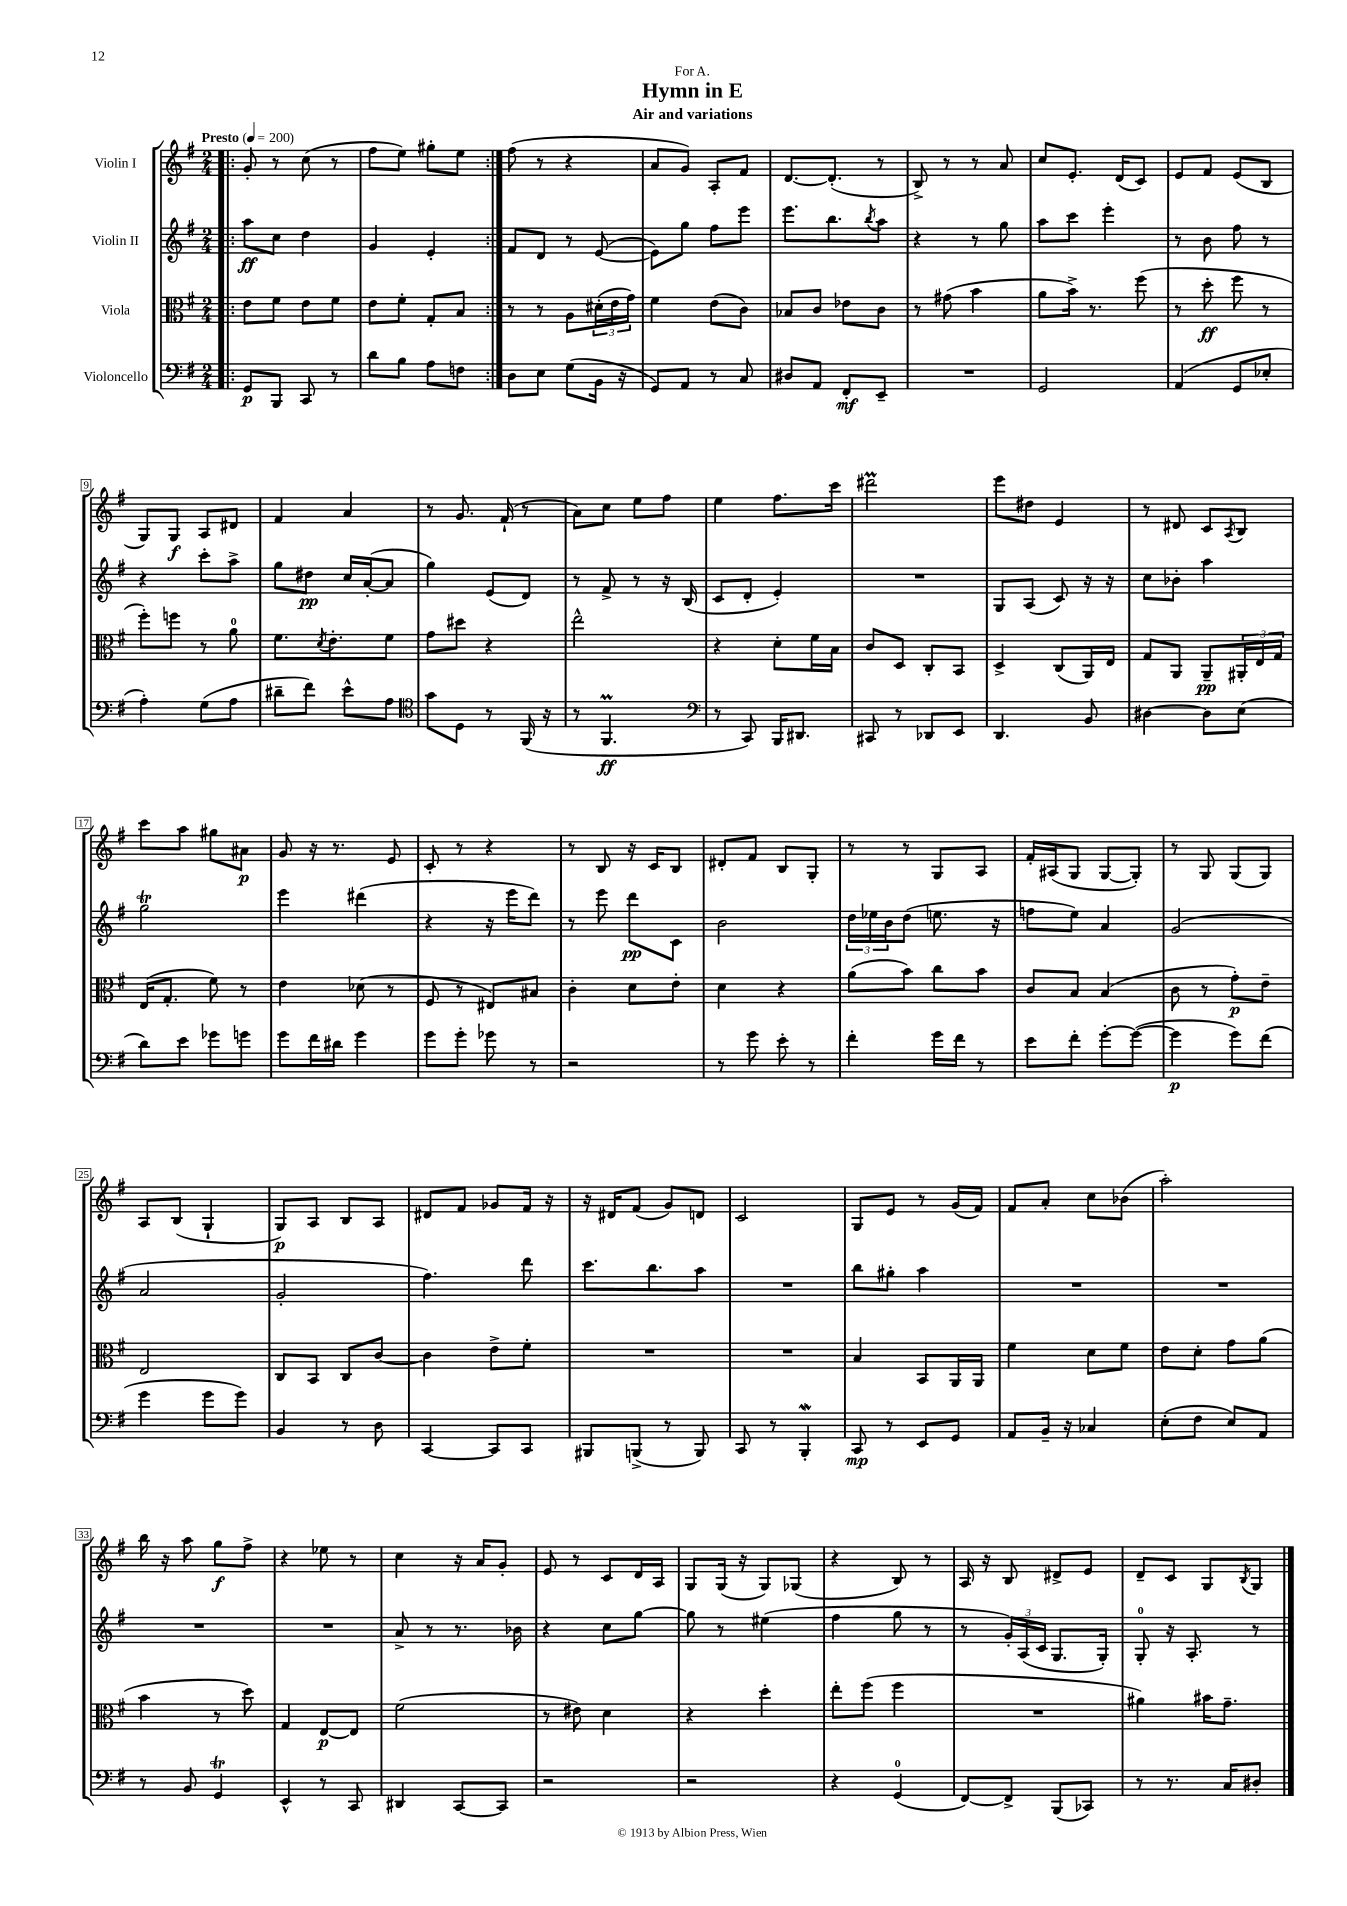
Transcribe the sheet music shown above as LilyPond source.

\header { title = "Hymn in E" subtitle = "Air and variations" dedication = "For A." }
<<
\new StaffGroup <<
\new Staff = "s0" \with { instrumentName = "Violin I" } {
    \clef treble \key g \major \numericTimeSignature \time 2/4 \tempo "Presto" 4 = 200
    \repeat volta 2 { \bar ".|:" g'8-. r8 c''8( r8 |
    fis''8 e''8) gis''8-. e''8 | }
    fis''8( r8 r4 |
    a'8 g'8) a8-. fis'8 |
    d'8.~ d'8.-.( r8 |
    b8->) r8 r8 a'8 |
    c''8 e'8.-. d'16( c'8) |
    e'8 fis'8 e'8( b8 |
    g8) g8\f a8 dis'8 |
    fis'4 a'4 |
    r8 g'8. fis'16-!( r8 |
    a'8) c''8 e''8 fis''8 |
    e''4 fis''8. c'''16 |
    dis'''2\prall |
    e'''8 dis''8 e'4 |
    r8 dis'8 c'8 \acciaccatura { a8 } b8 |
    c'''8 a''8 gis''8 ais'8\p |
    g'8 r16 r8. e'8 |
    c'8-. r8 r4 |
    r8 b8 r16 c'16 b8 |
    dis'8-. fis'8 b8 g8-. |
    r8 r8 g8 a8 |
    fis'16-. ais16( g8 g8~ g8-.) |
    r8 g8 g8( g8) |
    a8 b8( g4-! |
    g8\p) a8 b8 a8 |
    dis'8 fis'8 ges'8 fis'16 r16 |
    r16 dis'16 fis'8( g'8) d'8 |
    c'2 |
    g8 e'8 r8 g'16( fis'16) |
    fis'8 a'8-. c''8 bes'8( |
    a''2-.) |
    b''16 r16 a''8 g''8\f fis''8-> |
    r4 ees''8 r8 |
    c''4 r16 a'16 g'8-. |
    e'8 r8 c'8 d'16 a16 |
    g8 g16( r16 g8) ges8( |
    r4 b8) r8 |
    a16 r16 b8 dis'8-> e'8 |
    d'8-- c'8 g8 \acciaccatura { b8 } g8 \bar "|." |
}
\new Staff = "s1" \with { instrumentName = "Violin II" } {
    \clef treble \key g \major \numericTimeSignature \time 2/4
    \repeat volta 2 { \bar ".|:" a''8\ff c''8 d''4 |
    g'4 e'4-. | }
    fis'8 d'8 r8 e'8~( |
    e'8) g''8 fis''8 e'''8 |
    e'''8. b''8. \acciaccatura { b''8 } a''8 |
    r4 r8 g''8 |
    a''8 c'''8 e'''4-. |
    r8 b'8 fis''8 r8 |
    r4 c'''8-. a''8-> |
    g''8 dis''8\pp c''16 a'16~-.( a'8 |
    g''4) e'8( d'8) |
    r8 fis'8-> r8 r16 b16( |
    c'8 d'8-. e'4-.) |
    R2 |
    g8 a8( c'8) r16 r16 |
    c''8 bes'8-. a''4 |
    g''2\trill |
    e'''4 dis'''4( |
    r4 r16 e'''16 d'''8) |
    r8 e'''8 d'''8\pp c'8 |
    b'2 |
    \tuplet 3/2 { d''16 ees''16 b'16 } d''8( e''8. r16 |
    f''8 e''8) a'4 |
    g'2( |
    a'2 |
    g'2-. |
    fis''4.) d'''8 |
    c'''8. b''8. a''8 |
    R2 |
    b''8 gis''8-. a''4 |
    R2 |
    R2 |
    R2 |
    R2 |
    a'8-> r8 r8. bes'16 |
    r4 c''8 g''8~ |
    g''8 r8 eis''4( |
    fis''4 g''8 r8 |
    r8 \tuplet 3/2 { g'16-.) a16( c'16 } g8. g16-.) |
    g8-0-. r16 a8.-. r8 \bar "|." |
}
\new Staff = "s2" \with { instrumentName = "Viola" } {
    \clef alto \key g \major \numericTimeSignature \time 2/4
    \repeat volta 2 { \bar ".|:" e'8 fis'8 e'8 fis'8 |
    e'8 fis'8-. g8-. b8 | }
    r8 r8 a8 \tuplet 3/2 { dis'16-.( e'16 g'16) } |
    fis'4 e'8( c'8) |
    bes8 c'8 ees'8 c'8 |
    r8 gis'8( b'4 |
    a'8 b'16->) r8. fis''8( |
    r8 d''8-.\ff fis''8 r8 |
    fis''8-.) f''8 r8 a'8-0 |
    fis'8. \acciaccatura { d'8 } e'8.-. fis'8 |
    g'8 dis''8 r4 |
    e''2-^ |
    r4 d'8-. fis'16 b16 |
    c'8 d8 c8-. b,8 |
    d4-> c8( a,16) e16 |
    g8 a,8 a,8--\pp \tuplet 3/2 { ais,16-. e16 g16 } |
    e16( g8.-. fis'8) r8 |
    e'4 des'8( r8 |
    fis8 r8 eis8) bis8 |
    c'4-. d'8 e'8-. |
    d'4 r4 |
    a'8( b'8) c''8 b'8 |
    c'8 b8 b4( |
    c'8 r8 g'8-.\p) e'8-- |
    e2 |
    c8 b,8 c8 c'8~ |
    c'4 e'8-> fis'8-. |
    R2 |
    R2 |
    b4 b,8 a,16 a,16 |
    fis'4 d'8 fis'8 |
    e'8 d'8-. g'8 a'8( |
    b'4 r8 d''8) |
    g4 e8~\p e8 |
    fis'2( |
    r8 eis'8) d'4 |
    r4 d''4-. |
    e''8-. fis''8( fis''4 |
    R2 |
    ais'4) bis'16 g'8.-- \bar "|." |
}
\new Staff = "s3" \with { instrumentName = "Violoncello" } {
    \clef bass \key g \major \numericTimeSignature \time 2/4
    \repeat volta 2 { \bar ".|:" g,8\p b,,8 c,8 r8 |
    d'8 b8 a8 f8 | }
    d8 e8 g8( b,16 r16 |
    g,8) a,8 r8 c8 |
    dis8 a,8 fis,8-.\mf e,8-- |
    R2 |
    g,2 |
    a,4( g,8 ees8-. |
    a4-.) g8( a8 |
    dis'8-- fis'8) e'8-^ a8 |
    \clef tenor g'8 d8 r8 fis,16( r16 |
    r8 fis,4.\prall\ff |
    \clef bass r8 c,8) b,,16 dis,8. |
    cis,8 r8 des,8 e,8 |
    d,4. b,8 |
    dis4~ dis8 e8( |
    d'8) e'8 ges'8 g'8 |
    g'8 fis'16 dis'16 g'4 |
    g'8 g'8-. ges'8 r8 |
    r2 |
    r8 g'8 e'8-. r8 |
    fis'4-. g'16 fis'16 r8 |
    e'8 fis'8-. g'8~-. g'8~( |
    g'4\p g'8) fis'8( |
    g'4 g'8 g'8) |
    b,4 r8 d8 |
    c,4~ c,8 c,8 |
    bis,,8 b,,8->( r8 b,,8) |
    c,8 r8 b,,4-.\mordent |
    c,8\mp r8 e,8 g,8 |
    a,8 b,16-- r16 ces4 |
    e8-.( fis8 e8) a,8 |
    r8 b,8 g,4\trill |
    e,4-^ r8 c,8 |
    dis,4 c,8~ c,8 |
    r2 |
    r2 |
    r4 g,4-0( |
    fis,8~) fis,8-> b,,8( ces,8) |
    r8 r8. c16 dis8-. \bar "|." |
}
>>
>>
\layout { \context { \Score \override BarNumber.stencil = #(make-stencil-boxer 0.1 0.3 ly:text-interface::print) } }
